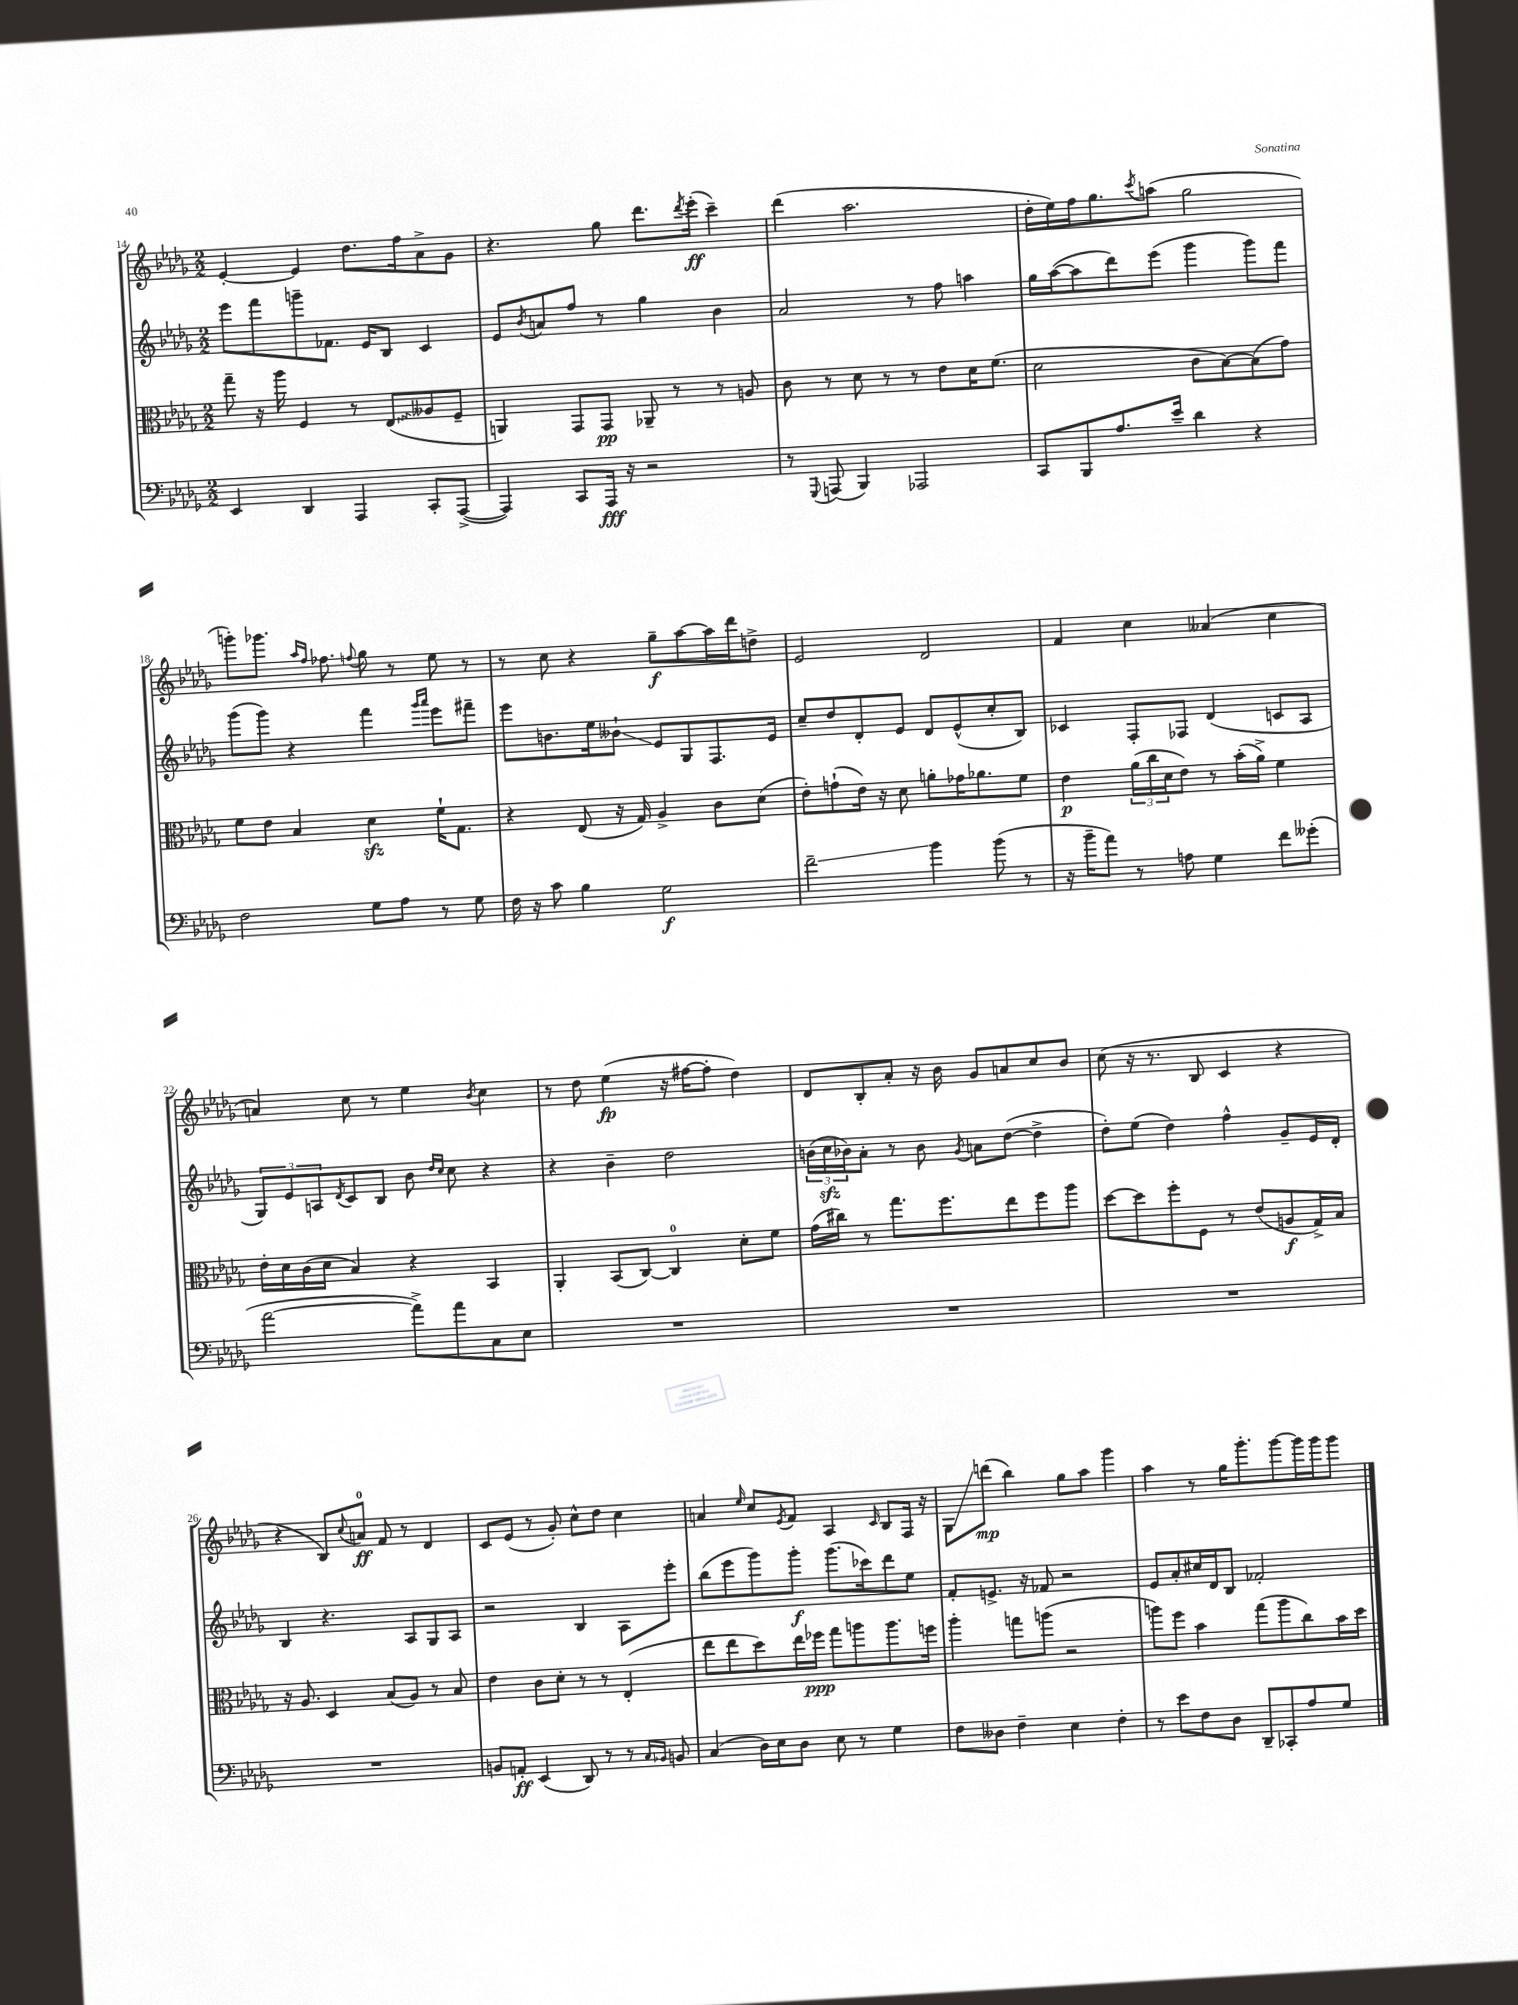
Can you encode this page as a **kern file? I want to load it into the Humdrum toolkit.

**kern	**kern	**kern	**kern
*staff4	*staff3	*staff2	*staff1
*clefF4	*clefC3	*clefG2	*clefG2
*k[b-e-a-d-g-]	*k[b-e-a-d-g-]	*k[b-e-a-d-g-]	*k[b-e-a-d-g-]
*M2/2	*M2/2	*M2/2	*M2/2
4EE-/	8gg-~\	8eee-\L	[4e-'/
.	16r	8fff\	.
.	16aa-\	.	.
4DD-/	4F/	8ggg~\	4e-/]
.	.	8.f-\J	.
4AAA-/	8r	.	8.dd-\L
.	.	16e-/LK	.
.	(8E-/L	8B-/J	.
.	.	.	16ff\k
8CC'/L	8A--/	4c/	8a-^\
([8AAA-^/J	8F~/J	.	8g-\J
=	=	=	=
4AAA-/])	4AA/)	8e-/L	4.r
.	.	8qb-/	.
.	.	8a/	.
8CC/L	8GG-/L	8ff/J	.
16AAA-/Jk	8GG-/J	8r	8gg-\
16r	.	.	.
2r	8AA-~/	4gg-\	8.ddd-\L
.	8r	.	.
.	.	.	8qddd-/
.	.	.	(16eee-'\Jk
.	8r	4b-\	4ccc~\)
.	8A/	.	.
=	=	=	=
8r	8c\	2a-/	(4ddd-\
8qqGGG-/	.	.	.
(8AAA/	8r	.	.
4BBB-/)	8d-\	.	2.aa-\
.	8r	.	.
2AAA-/	8r	8r	.
.	8e-\L	8ff\	.
.	16d-\K	4aa\	.
.	(8.f\J	.	.
=	=	=	=
8CC/L	2d-\	16gg-\LL	16dd-'\LL
.	.	([16aa-\J	16ee-\)
8BBB-/	.	8aa-\]	16ff\J
.	.	.	8.gg-\
8.A-/	.	8ddd-\)	.
.	.	.	8qccc/
.	.	(8eee-\J	(8aa\J
16e-~/Jk	.	.	.
4d-\	8c\L	4ggg-\	2gg-\
.	[8B-\)	.	.
4r	(8B-\]	8ggg-\L)	.
.	8g-\J)	8fff\J	.
=	=	=	=
2F\	8f\L	(8ggg-\L	8ggg'\L)
.	8e-\J	8ggg-\J)	8.ggg-\J
.	4B-/	4r	.
.	.	.	16qqaa-/LL
.	.	.	16qqff/JJ
.	.	.	8.ff-\
.	.	.	8qqff/
8G-\L	4d-\	4fff\	8gg-\
8A-\J	.	.	8r
.	.	16qqggg-/LL	.
.	.	16qqaaa-/JJ	.
8r	16f`\LK	8eee-\L	8ee-\
.	8.G-\J	.	.
8G-\	.	8fff#~\J	8r
=	=	=	=
16F\	4r	8eee-\L	8r
16r	.	.	.
8c\	.	8.b\	8cc\
4B-\	(8E-/	.	4r
.	.	16ee-\k	.
.	16r	8b--`\J	.
.	16G-/)	.	.
2G-\	4A-^/	8e-/L	8gg-~\L
.	.	8G-/	[8aa-\
.	8c\L	8.F/	16aa-\]L
.	.	.	16ddd-\J
.	(8d-\J	.	8dd^\J
.	.	16e-/Jk	.
=	=	=	=
2f~\	8e-'\L)	8cc~/L	2e-/
.	(8g`\	8dd-/	.
.	16e-\Jk)	8d-'/	.
.	16r	.	.
.	8d-\	8e-/J	.
4b-\	8a'\L	8d-/L	2d-/
.	16g-\K	(8e-^^/	.
.	8.a-\	.	.
(8b-\	.	8cc'/	.
8r	8f\J	8B-/J)	.
=	=	=	=
16r	4e-\	4c-/	4f/
16b-~\LK	.	.	.
8a-\J)	.	.	.
8r	(24a-\LL	8F'/L	4cc\
.	24cc\	.	.
.	24d-\J	.	.
8A\	8e-\J)	8F-/J	.
4G-\	8r	(4d-/	(4a--/
.	(16b-'\LL	.	.
.	16a-^\JJ)	.	.
8f\L	4f\	8c/L	4cc\
(8g--'\J	.	8A-/J	.
=	=	=	=
[2a-\	16e-'\LL	12G-/L)	4a/)
.	16d-\	.	.
.	.	12e-/	.
.	(16c\	.	.
.	.	12A/	.
.	16d-\JJ	.	.
.	.	8qd-/	.
.	4B-/)	8c/	8cc\
.	.	8B-/J	8r
8a-^\]L)	4r	8b-\	4ee-\
.	.	16qqdd-/LL	.
.	.	16qqcc/JJ	.
8a-\	.	8cc\	.
.	.	.	8qb-/
8C\	4BB-/	4r	4cc\
8E-\J	.	.	.
=	=	=	=
1r	4AA-'/	4r	8r
.	.	.	8dd-\
.	(8BB-/L	4b-~\	(4ee-\
.	[8C/J)	.	.
.	4C/]	2dd-\	16r
.	.	.	[16ff#\LK
.	.	.	8ff#'\]J
.	8d-'\L	.	4dd-\)
.	8f\J	.	.
=	=	=	=
1r	(16g-\LL	(24b\LL	8d-/L
.	.	24cc\	.
.	16cc#\JJ)	.	.
.	.	24b-\J)	.
.	8r	8a-'\J	8B-'/
.	8.gg-\L	8r	8a-'/J
.	.	8b-\	16r
.	8.ff\	.	16b-\
.	.	8qg-/	.
.	.	8a\L	8g-/L
.	8ee-\	([8dd-\J	8a/
.	8ff\	4dd-^\]	8cc/
.	8aa-\J	.	8b-/J
=	=	=	=
1r	[8dd-\L	8dd-'\L)	(8cc\
.	8dd-\]	(8ee-\J	16r
.	.	.	8.r
.	8ff'\	4dd-\)	.
.	8F\J	.	8B-/
.	8r	4ff^^\	4c/
.	(8e-/L	.	.
.	8A/	8g-~/L	4r
.	16G-^/L)	16e-/L	.
.	16B-/JJ	16d-'/JJ	.
=	=	=	=
1r	16r	4B-/	4r
.	8.A-/	.	.
.	4D-/	4.r	8B-/L)
.	.	.	8qqcc/
.	.	.	8a/J
.	(8B-/L	.	8f/
.	8A-/J)	8A-/L	8r
.	8r	8G-/	4d-/
.	8B-/	8A-/J	.
=	=	=	=
8BB/L	4e-\	2r	8c/L
8AA'/J	.	.	(8e-/J
(4EE-/	8c\L	.	8r
.	8d-'\J	.	8g-'/)
8DD-/)	8r	4B-/	8cc^^\L
8r	8r	.	8dd-\J
8r	(4E-'/	8A-\L	4cc\
16qqC/LL	.	.	.
16qqBB-/JJ	.	.	.
8BB/	.	8eee-'\J	.
=	=	=	=
(4C/	8ee-\L	(8bb-\L	4a/
.	8ee-\	8eee-\	.
.	.	.	16qqee-/
16D-\LL)	8dd-\)	8ggg-\)	8cc/L
16E-\J	.	.	.
.	.	.	8qe-/
8D-\J	16ee-\L	8ggg-'\J	8f/J
.	16ff-\JJ	.	.
8E-\	8gg-\L	(8.ggg-\L	4A-/
8r	8aa\	.	.
.	.	16ccc-\k)	.
.	.	.	16qqc/
4G-\	8.aa\	8ddd-\	8B-/L
.	.	8ee-\J	16F/Jk
.	16ff\Jk	.	16r
=	=	=	=
8F\L	4aa-'\	8f'/L	8G-\L
8D--\J	.	8.e^/J	(8ddd\J
4F~\	8gg\L	.	4bb-\)
.	.	16r	.
.	(8aa\J	8f-/	.
4E-\	2r	2r	8gg-\L
.	.	.	8aa-\J
4F'\	.	.	4ggg-\
=	=	=	=
8r	8aa\L)	8e-/L	4aa-\
8e-\L	8ff\J	8a-'/	.
8F\	4b-\	16cc#/L	8r
.	.	16d-/J	.
8D-\J	.	8B-/J	16gg-\LK
.	.	.	8.ggg-'\
8DD-~/L	(8gg-\L	2f-'/	.
8CC-'/	8aa\	.	[8ggg-\
8A-/	8cc\)	.	16ggg-\]L
.	.	.	16ggg-\J
8G-/J	16b-\L	.	8ggg-\J
.	16dd-\JJ	.	.
==	==	==	==
*-	*-	*-	*-
